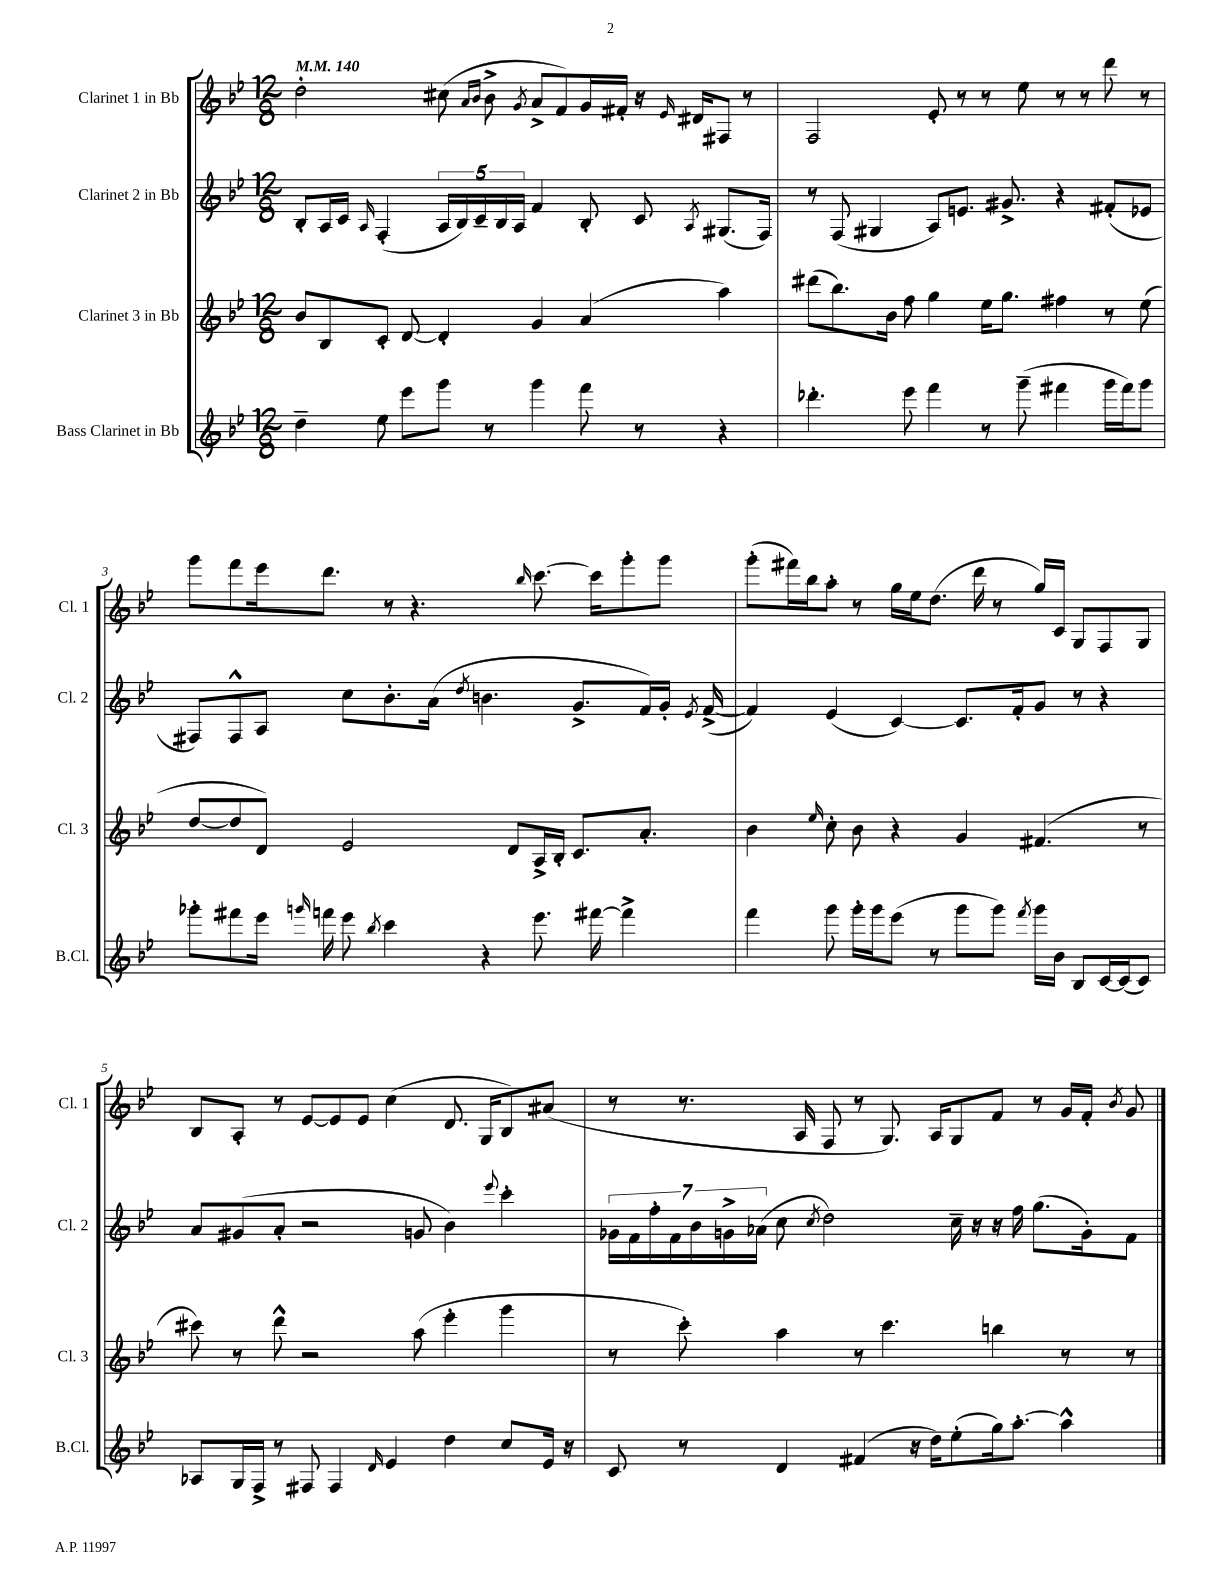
<<
\new StaffGroup <<
\new Staff = "s0" \with { instrumentName = "Clarinet 1 in Bb" shortInstrumentName = "Cl. 1" } {
    \clef treble \key bes \major \numericTimeSignature \time 12/8 \tempo 4 = 140
    \autoBeamOff d''2-. cis''8( \grace { a'16[ bes'16] } bes'8-> \acciaccatura { g'8 } a'8[-> f'8) g'16 fis'16]-. r16 \grace { ees'16 } dis'16[ fis8] r8 |
    f2 ees'8-. r8 r8 ees''8 r8 r8 d'''8 r8 |
    g'''8[ f'''8 ees'''16 d'''8.] r8 r4. \grace { bes''16 } c'''8.~ c'''16[ g'''8-. g'''8] |
    g'''8[-.( fis'''16) bes''16 a''8]-. r8 g''16[ ees''16 d''8.]( d'''16 r8 g''16[) c'16] g8[ f8 g8] |
    bes8[ a8]-. r8 ees'8[~ ees'8 ees'8] c''4( d'8. g16[ bes8) ais'8]( |
    r8 r8. a16 f8 r8 g8.) a16[ g8 f'8] r8 g'16[ f'16]-. \acciaccatura { bes'8 } g'8 \bar "|." |
}
\new Staff = "s1" \with { instrumentName = "Clarinet 2 in Bb" shortInstrumentName = "Cl. 2" } {
    \clef treble \key bes \major \numericTimeSignature \time 12/8
    \autoBeamOff bes8[-. a16 c'16] \grace { a16 } f4-.( \tuplet 5/4 { a16[ bes16) c'16-- bes16 a16] } f'4 bes8-. c'8 \acciaccatura { a8 } gis8.[( f16]) |
    r8 f8( gis4 a8[) e'8.] gis'8.-> r4 fis'8[-.( ees'8] |
    fis8[) fis8-^ a8] c''8[ bes'8.-. a'16]( \acciaccatura { d''8 } b'4. g'8.[-> f'16) g'16]-. \acciaccatura { ees'8 } f'16~->( |
    f'4) ees'4( c'4~) c'8.[ f'16-. g'8] r8 r4 |
    a'8[ gis'8( a'8]-. r2 g'8 bes'4) \appoggiatura { ees'''8 } c'''4-. |
    \tuplet 7/4 { ges'16[ f'16 f''16-. f'16 bes'16 g'16-> aes'16]( } c''8 \acciaccatura { c''8 } d''2) c''16-- r16 r16 f''16 g''8.[( g'16-.) f'8] \bar "|." |
}
\new Staff = "s2" \with { instrumentName = "Clarinet 3 in Bb" shortInstrumentName = "Cl. 3" } {
    \clef treble \key bes \major \numericTimeSignature \time 12/8
    \autoBeamOff bes'8[ bes8 c'8]-. d'8~ d'4-. g'4 a'4( a''4) |
    dis'''8[( bes''8.) bes'16] f''8 g''4 ees''16[ g''8.] fis''4 r8 ees''8( |
    d''8[~ d''8 d'8]) ees'2 d'8[ a16-> bes16]-. c'8.[ a'8.]-. |
    bes'4 \grace { ees''16 } c''8-. bes'8 r4 g'4 fis'4.( r8 |
    cis'''8) r8 d'''8-^ r2 a''8( ees'''4-. g'''4 |
    r8 c'''8-.) a''4 r8 c'''4. b''4 r8 r8 \bar "|." |
}
\new Staff = "s3" \with { instrumentName = "Bass Clarinet in Bb" shortInstrumentName = "B.Cl." } {
    \clef treble \key bes \major \numericTimeSignature \time 12/8
    \autoBeamOff d''4-- ees''8 ees'''8[ g'''8] r8 g'''4 f'''8 r8 r4 |
    des'''4.-. ees'''8 f'''4 r8 g'''8--( fis'''4 g'''16[ fis'''16) g'''8] |
    ges'''8[-. fis'''8 ees'''16] \grace { g'''16 } f'''16 ees'''8 \acciaccatura { bes''8 } c'''4 r4 ees'''8. fis'''16~ fis'''4-> |
    f'''4 g'''8 g'''16[-. g'''16 ees'''8]( r8 g'''8[ g'''8]) \acciaccatura { f'''8 } g'''16[ bes'16] bes8[ c'16~ c'16( c'8]) |
    aes8[ g16 f16]-> r8 fis8 fis4 \grace { d'16 } ees'4 d''4 c''8[ ees'16] r16 |
    c'8 r8 d'4 fis'4( r16 d''16[) ees''8-.( g''16) a''8.]~-. a''4-^ \bar "|." |
}
>>
>>
